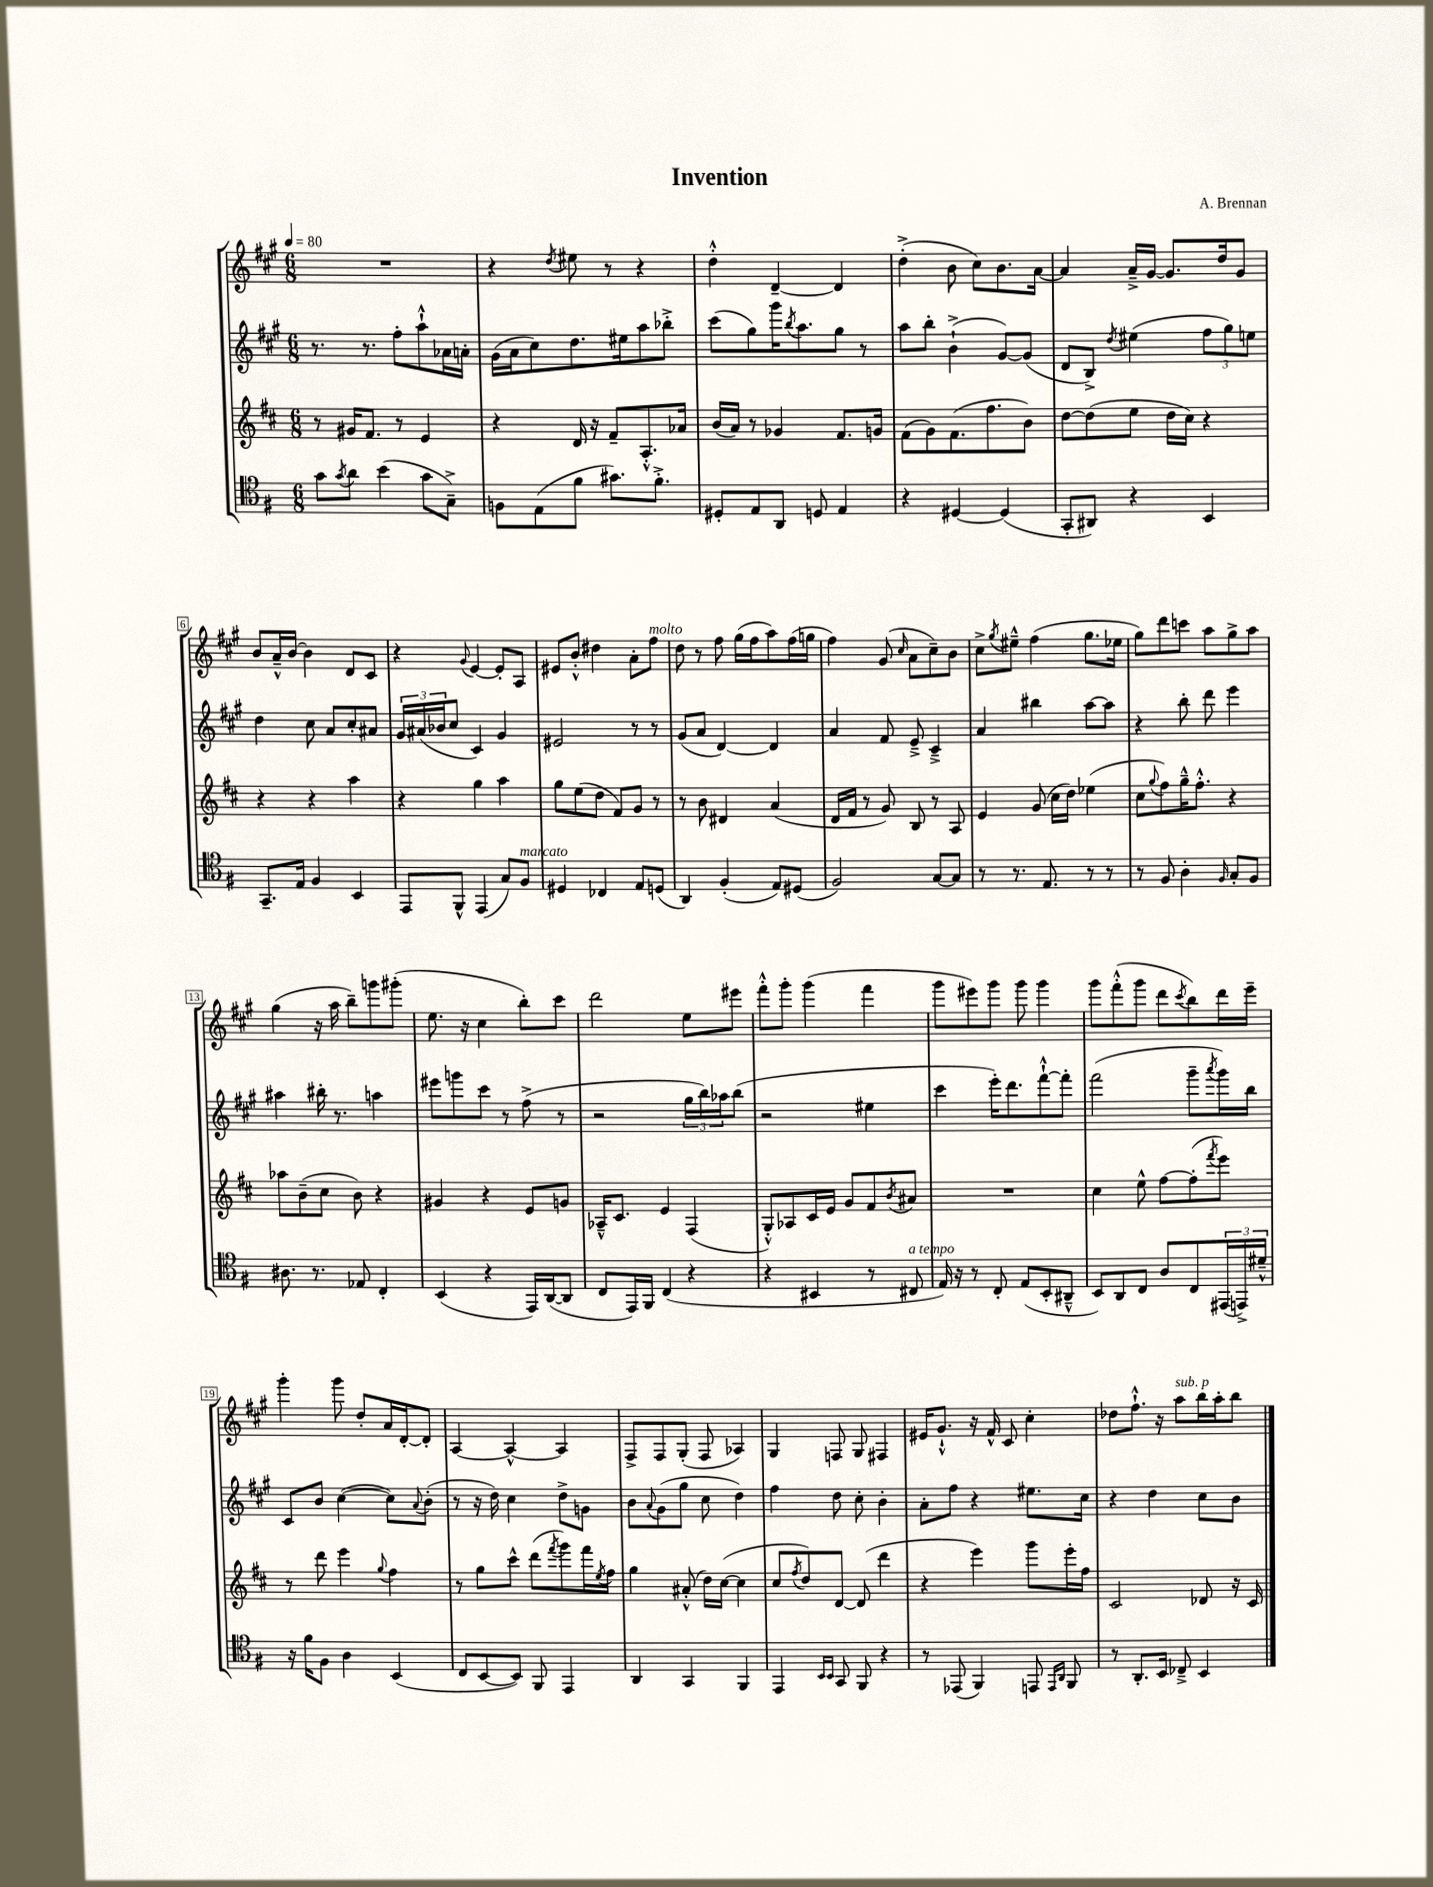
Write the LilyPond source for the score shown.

\header { title = "Invention" composer = "A. Brennan" }
<<
\new StaffGroup <<
\new Staff = "s0" {
    \clef treble \key a \major \numericTimeSignature \time 6/8 \tempo 4 = 80
    R2. |
    r4 \acciaccatura { d''8 } eis''8 r8 r4 |
    d''4-.-^ d'4~-- d'4 |
    d''4-.->( b'8 cis''8) b'8. a'16~ |
    a'4 a'16---> gis'16~ gis'8. d''16 gis'8 |
    b'8 a'16---^ b'16~ b'4 d'8 cis'8 |
    r4 \appoggiatura { gis'8 } e'4~ e'8-. a8 |
    eis'8 b'8-.-^ dis''4 a'8-. fis''8^\markup { \italic "molto" } |
    d''8 r8 fis''8 gis''16( fis''16 a''8) fis''16( g''16 |
    fis''4) gis'8( \grace { cis''16 } a'8 cis''8--) b'8 |
    cis''8-> \acciaccatura { gis''8 } eis''8---^ fis''4( gis''8. ees''16 |
    gis''8) d'''8 c'''8 a''8 gis''8-> a''8 |
    gis''4( r16 a''16 b''8--) g'''8 gis'''8-.( |
    e''8. r16 cis''4 b''8-.) cis'''8 |
    d'''2 e''8 eis'''8 |
    fis'''8-.-^ gis'''8-. gis'''4( fis'''4 |
    gis'''8 eis'''8) gis'''8 gis'''8 gis'''4 |
    gis'''8 fis'''8-.-^( gis'''8 d'''8 \acciaccatura { cis'''8 } b''8) d'''16 e'''16-- |
    gis'''4-. gis'''8 d''8-. a'16 d'16~-. d'8-. |
    a4~ a4~-^ a4 |
    fis8-> fis8 gis8-.( fis8 aes4) |
    gis4 f8 gis8 fis4 |
    eis'16 gis'8.-!-^ r16 fis'16-^ cis'8 cis''4-. |
    des''8 fis''8.-!-^ r16 a''8^\markup { \italic "sub. p" } b''16 a''16-. b''8 \bar "|." |
}
\new Staff = "s1" {
    \clef treble \key a \major \numericTimeSignature \time 6/8
    r8. r8. fis''8-. a''8-!-^ aes'16 a'16-. |
    gis'16( a'16 cis''8) d''8. eis''16 a''8 bes''8-.-> |
    cis'''8( gis''8) gis'''16 \acciaccatura { b''8 } a''8. gis''8 r8 |
    a''8 b''8-. b'4-!->( gis'8~) gis'8( |
    d'8 b8->) \acciaccatura { d''8 } eis''4( \tuplet 3/2 { fis''8 gis''8) e''8 } |
    d''4 cis''8 a'8 cis''8-. ais'8 |
    \tuplet 3/2 { gis'16 ais'16( bes'16 } cis''8 cis'4) gis'4 |
    eis'2 r8 r8 |
    gis'8( a'8 d'4~) d'4 |
    a'4 fis'8 e'8---> cis'4---> |
    a'4 bis''4 a''8~ a''8 |
    r4 b''8-. d'''8 e'''4 |
    ais''4 bis''16-. r8. a''4 |
    eis'''8 g'''8 cis'''8 r8 fis''8->( r8 |
    r2 \tuplet 3/2 { gis''16 b''16) aes''16 } b''8( |
    r2 eis''4 |
    cis'''4 e'''16-.) d'''8. fis'''8~-!-^ fis'''8-. |
    fis'''2( gis'''8-- \acciaccatura { a'''8 } gis'''16) b''16 |
    cis'8 b'8 cis''4~( cis''8) \appoggiatura { a'8 } b'8-.( |
    r8 r16 d''16) cis''4 d''8-> g'8 |
    b'8 \appoggiatura { a'8 } gis'8( gis''8 cis''8 d''4) |
    fis''4 d''8 cis''8-. b'4-. |
    a'8-. fis''8 r4 eis''8. cis''16 |
    r4 d''4 cis''8 b'8 \bar "|." |
}
\new Staff = "s2" {
    \clef treble \key d \major \numericTimeSignature \time 6/8
    r8 gis'16 fis'8. r8 e'4 |
    r4 d'16 r16 fis'8-- a8.-.-^ aes'16 |
    b'16( a'16) r8 ges'4 fis'8. g'16 |
    fis'8( g'8) fis'8.( fis''8. b'8) |
    d''8~ d''8( e''8 d''16 cis''16) r4 |
    r4 r4 a''4 |
    r4 g''4 a''4 |
    g''8 e''8( d''8 fis'8) g'8 r8 |
    r8 b'8 dis'4 a'4( |
    d'16 fis'16 r8 g'8) b8 r8 a8 |
    e'4 g'8( cis''16 d''16) ees''4( |
    cis''8 \appoggiatura { g''8 } fis''8) g''16---^ fis''8.-.-^ r4 |
    aes''8 b'8--( cis''8 b'8) r4 |
    gis'4 r4 e'8 g'8 |
    aes16---^ cis'8. e'4 fis4( |
    g8-.-^) aes8 cis'16 e'16 g'8 fis'8 \acciaccatura { b'8 } ais'8 |
    R2. |
    cis''4 e''8-^ fis''8~ fis''8-.( \acciaccatura { fis'''8 } e'''8) |
    r8 d'''8 e'''4 \appoggiatura { g''8 } fis''4 |
    r8 g''8 cis'''8-^ d'''8( \acciaccatura { fis'''8 } g'''8) fis'''16 \acciaccatura { e''8 } fis''16 |
    g''4 ais'8-.-^( d''16) cis''16~( cis''4 |
    cis''8 \acciaccatura { fis''8 } d''8) d'8~ d'8( d'''4 |
    r4 e'''4) g'''8 e'''16-. fis''16 |
    cis'2 des'8 r16 cis'16 \bar "|." |
}
\new Staff = "s3" {
    \clef tenor \key g \major \numericTimeSignature \time 6/8
    g'8 \acciaccatura { g'8 } a'8 b'4( g'8 g8--->) |
    f8 e8( fis'8 gis'8.) fis'8.-.-> |
    dis8-. e8 a,8 d8 e4 |
    r4 dis4~ dis4( |
    g,8-. ais,8) r4 b,4 |
    g,8.-- e16 fis4 b,4 |
    e,8 fis,8-^ e,4( g8) fis8^\markup { \italic "marcato" } |
    dis4 ces4 e8 d8( |
    a,4) fis4-.( e8) dis8( |
    fis2) g8~ g8 |
    r8 r8. e8. r8 r8 |
    r8 fis8 a4-. \grace { fis16 } g8-. fis8 |
    ais8. r8. ees8 c4-. |
    b,4( r4 e,16) a,16~( a,8 |
    c8 e,16) fis,16 c4( r4 |
    r4 bis,4 r8 cis8^\markup { \italic "a tempo" } |
    e16) r16 r8 c8-. e8( b,8-. ais,8---^ |
    b,8) a,8 c8 a8 c8 \tuplet 3/2 { eis,16( e,16->) dis'16---^ } |
    r16 fis'16 fis8 a4 b,4( |
    c8 b,8~ b,8) fis,8 e,4 |
    a,4 g,4 fis,4 |
    e,4 \grace { b,16 b,16 } g,8 fis,8 r4 |
    r8 ees,8( fis,4) e,8 \grace { e,16 a,16 } fis,8 |
    r8 a,8.-. b,16 ces8---> b,4 \bar "|." |
}
>>
>>
\layout { \context { \Score \override BarNumber.stencil = #(make-stencil-boxer 0.1 0.3 ly:text-interface::print) } }
